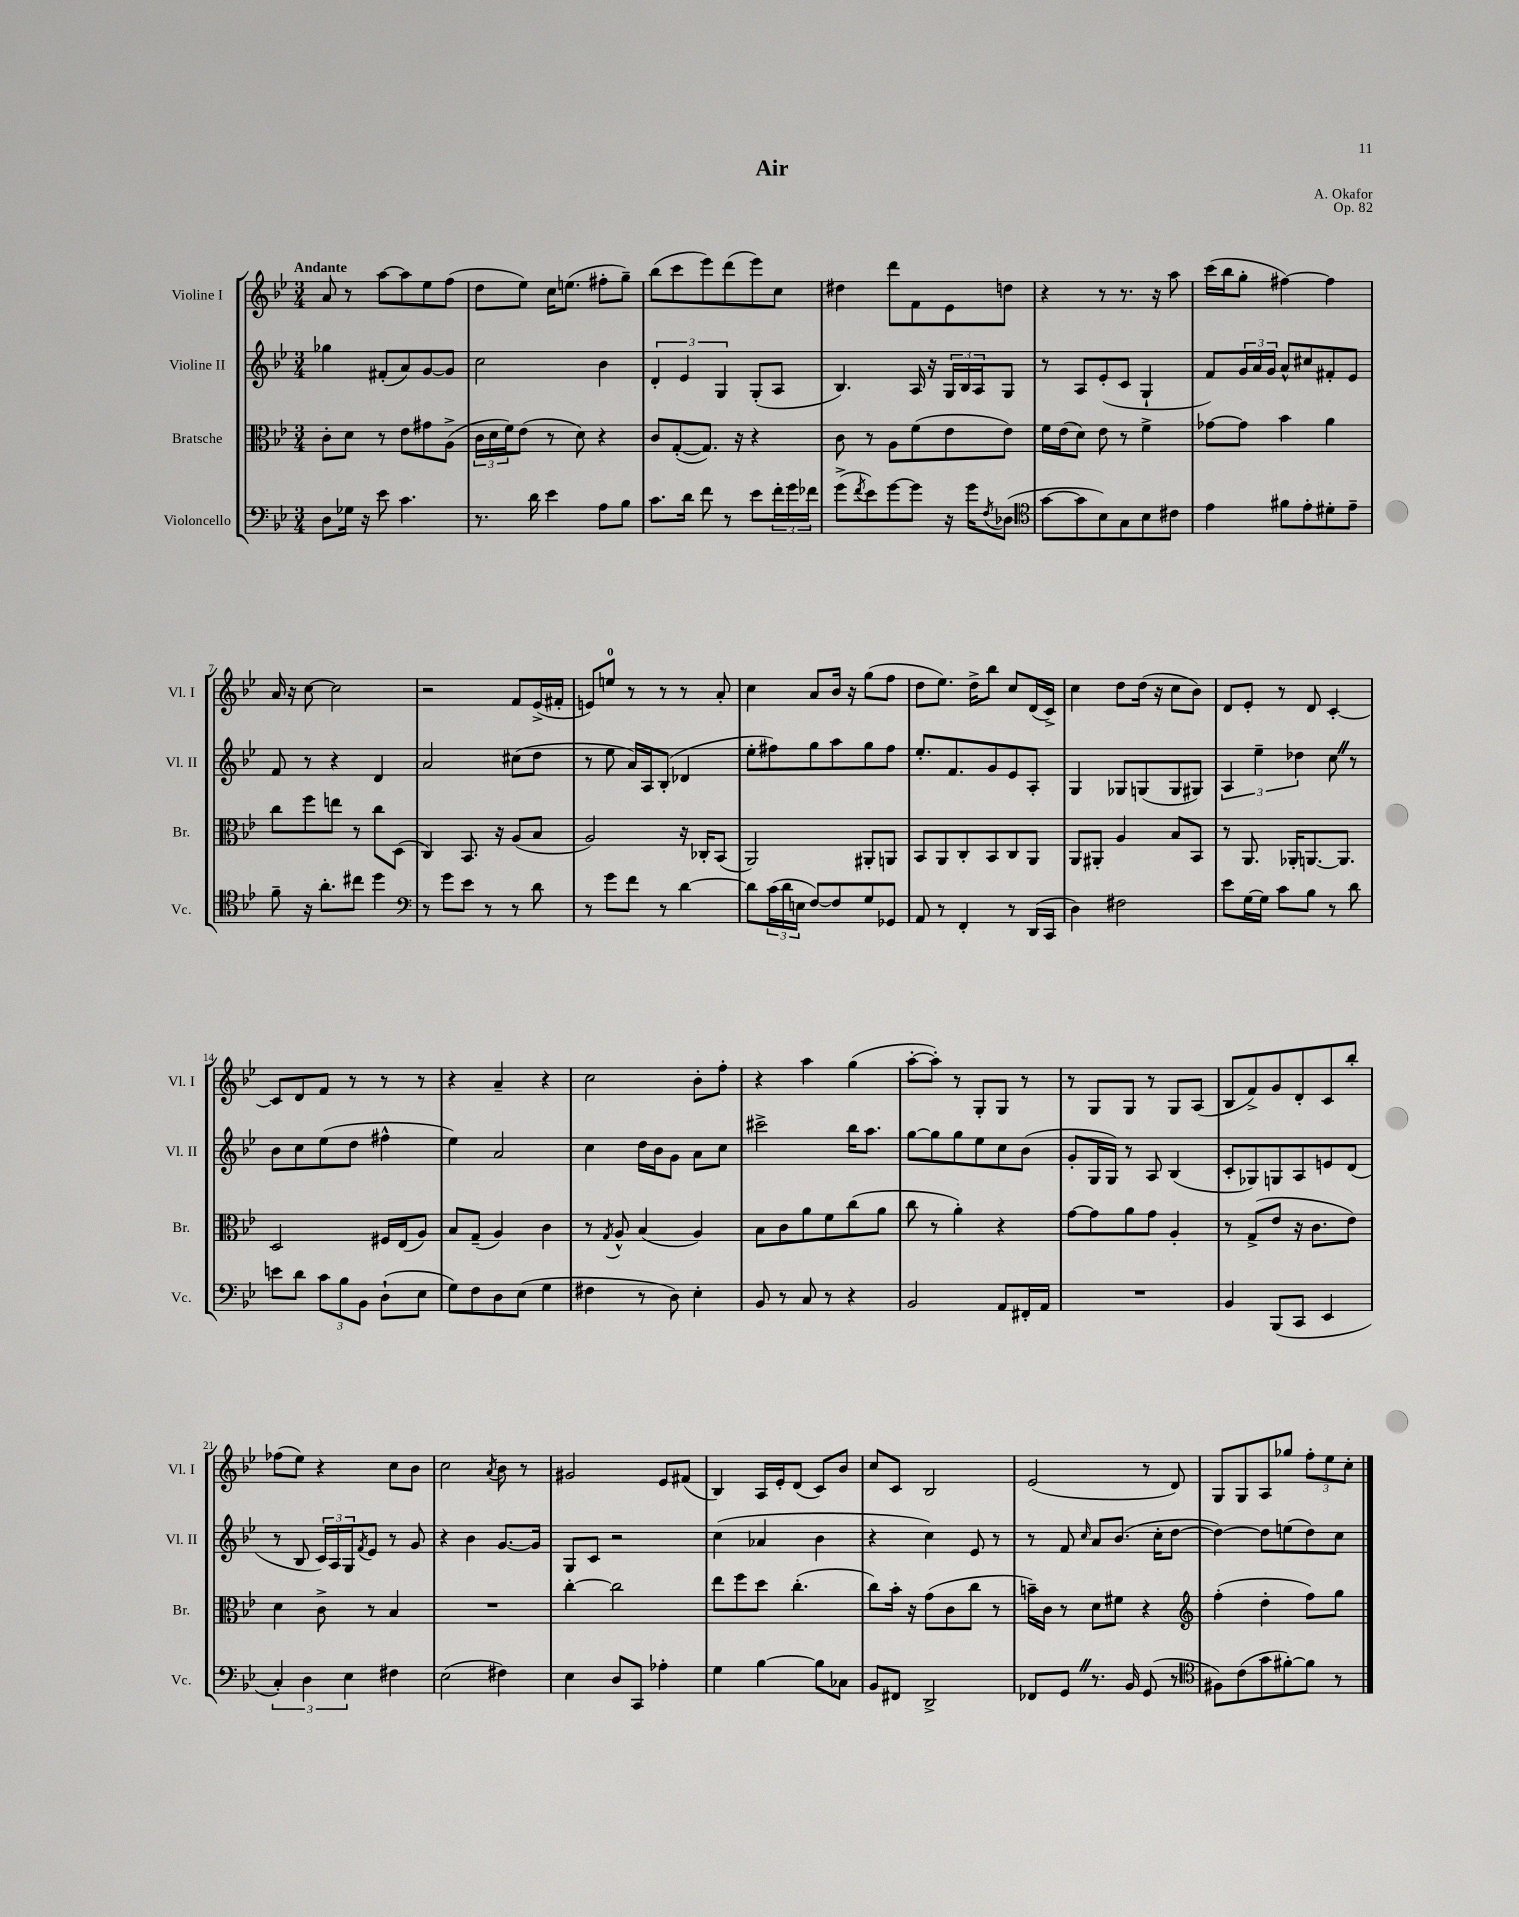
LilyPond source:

\header { title = "Air" composer = "A. Okafor" opus = "Op. 82" }
<<
\new StaffGroup <<
\new Staff = "s0" \with { instrumentName = "Violine I" shortInstrumentName = "Vl. I" } {
    \clef treble \key bes \major \numericTimeSignature \time 3/4 \tempo "Andante"
    a'8 r8 a''8~ a''8 ees''8 f''8( |
    d''8 ees''8) c''16 e''8.( fis''8-. g''8--) |
    bes''8( c'''8 ees'''8) d'''8( ees'''8) c''8 |
    dis''4 d'''8 f'8 ees'8 d''8 |
    r4 r8 r8. r16 a''8 |
    c'''16( bes''16 g''8-. fis''4~) fis''4 |
    a'16 r16 c''8~ c''2 |
    r2 f'8 ees'16->( fis'16-. |
    e'8) e''8-0 r8 r8 r8 a'8-. |
    c''4 a'8 bes'16 r16 g''8( f''8 |
    d''8 ees''8.) d''16-> bes''8 c''8 d'16( c'16->) |
    c''4 d''8 d''16( r16 c''8 bes'8) |
    d'8 ees'8-. r8 d'8 c'4~-. |
    c'8 d'8 f'8 r8 r8 r8 |
    r4 a'4-- r4 |
    c''2 bes'8-. f''8-. |
    r4 a''4 g''4( |
    a''8~-. a''8-.) r8 g8-. g8 r8 |
    r8 g8 g8 r8 g8 a8( |
    bes8 f'8->) g'8 d'8-. c'8 bes''8-. |
    fes''8( ees''8) r4 c''8 bes'8 |
    c''2 \acciaccatura { a'8 } bes'8 r8 |
    gis'2 ees'8 fis'8( |
    bes4) a16 ees'16-. d'8( c'8) bes'8 |
    c''8 c'8 bes2 |
    ees'2( r8 d'8) |
    g8 g8 a8 ges''8 \tuplet 3/2 { f''8-. ees''8 c''8-. } \bar "|." |
}
\new Staff = "s1" \with { instrumentName = "Violine II" shortInstrumentName = "Vl. II" } {
    \clef treble \key bes \major \numericTimeSignature \time 3/4
    ges''4 fis'8-.( a'8) g'8~ g'8 |
    c''2 bes'4 |
    \tuplet 3/2 { d'4-. ees'4 g4 } g8-.( a8 |
    bes4.) a16 r16 \tuplet 3/2 { g16 bes16 a16 } g8 |
    r8 a8 ees'8-.( c'8 g4-! |
    f'8) \tuplet 3/2 { g'16 a'16 g'16 } a'8-^ cis''8 fis'8-. ees'8 |
    f'8 r8 r4 d'4 |
    a'2 cis''8( d''8 |
    r8 ees''8 a'16) a16 bes8-.( des'4 |
    ees''8-. fis''8) g''8 a''8 g''8 fis''8 |
    ees''8.-. f'8. g'8 ees'8 a8-. |
    g4 ges8 g8( g8 gis8) |
    \tuplet 3/2 { a4 ees''4-- des''4 } c''8 \once \override BreathingSign.text = \markup { \musicglyph "scripts.caesura.straight" } \breathe r8 |
    bes'8 c''8 ees''8( d''8 fis''4-^ |
    ees''4) a'2 |
    c''4 d''16 bes'16 g'8 a'8 c''8 |
    cis'''2-> bes''16 a''8. |
    g''8~ g''8 g''8 ees''8 c''8 bes'8( |
    g'8-. g16 g16) r8 a8 bes4( |
    c'8-. ges8) g8 a8 e'8 d'8( |
    r8 bes8 \tuplet 3/2 { c'16) a16 g16 } \acciaccatura { f'8 } ees'8 r8 g'8 |
    r4 bes'4 g'8.~ g'16 |
    g8 c'8 r2 |
    c''4( aes'4 bes'4 |
    r4 c''4) ees'8 r8 |
    r8 f'8 \grace { c''16 } a'8 bes'8.( c''16-. d''8~ |
    d''4~) d''8 e''8( d''8) c''8 \bar "|." |
}
\new Staff = "s2" \with { instrumentName = "Bratsche" shortInstrumentName = "Br." } {
    \clef alto \key bes \major \numericTimeSignature \time 3/4
    c'8-. d'8 r8 ees'8 gis'8 a8->( |
    \tuplet 3/2 { c'16 d'16 f'16) } ees'8( r8 d'8) r4 |
    c'8 g8~-.( g8.) r16 r4 |
    c'8 r8 a8 f'8( ees'8 ees'8) |
    f'16 ees'16( d'8) ees'8 r8 f'4-> |
    ges'8~ ges'8 bes'4 a'4 |
    c''8 f''8 e''8 r8 c''8 d8( |
    c4) bes,8. r16 a8( bes8 |
    a2) r16 ces16-. bes,8( |
    a,2) ais,8-. a,8 |
    bes,8 a,8 c8-. bes,8 c8 a,8 |
    a,8 ais,8-. a4 bes8 bes,8 |
    r8 a,8. aes,16-. a,8.~ a,8. |
    d2 fis16 ees16( a8) |
    bes8 g8--( a4) c'4 |
    r8 \acciaccatura { g8 } a8-^ bes4( a4) |
    bes8 c'8 a'8 f'8 c''8( a'8 |
    c''8 r8 a'4-.) r4 |
    g'8~ g'8 a'8 g'8 a4-. |
    r8 g8->( ees'8 r16 c'8. ees'8) |
    d'4 c'8-> r8 bes4 |
    R2. |
    c''4~-. c''2 |
    ees''8 f''8 d''8 c''4.-.( |
    c''8) bes'16-. r16 g'8( c'8 c''8 r8 |
    b'16--) c'16 r8 d'8 fis'8 r4 |
    \clef treble f''4-.( d''4-. f''8) g''8 \bar "|." |
}
\new Staff = "s3" \with { instrumentName = "Violoncello" shortInstrumentName = "Vc." } {
    \clef bass \key bes \major \numericTimeSignature \time 3/4
    d8 ges16 r16 ees'8 c'4. |
    r8. d'16 ees'4 a8 bes8 |
    c'8. d'16 f'8 r8 ees'8 \tuplet 3/2 { f'16-. g'16 fes'16 } |
    g'8->( \acciaccatura { f'8 } ees'8) g'8~ g'8 r16 g'16 \acciaccatura { f8 } des8( |
    \clef tenor g'8~ g'8 bes8) g8 bes8 cis'8 |
    ees'4 fis'8 ees'8-. dis'8-. ees'8-- |
    f'8-- r16 a'8.-. cis''8 d''4 |
    \clef bass r8 g'8 ees'8 r8 r8 d'8 |
    r8 g'8 f'8 r8 d'4~ |
    d'8 \tuplet 3/2 { c'16( d'16 e16 } f8~) f8 g8 ges,8 |
    a,8 r8 f,4-. r8 d,16( c,16 |
    d4) fis2 |
    ees'8 g16~ g16 c'8 bes8 r8 d'8 |
    e'8 d'8 \tuplet 3/2 { c'8 bes8 bes,8 } d8-!( ees8 |
    g8) f8 d8 ees8( g4 |
    fis4 r8 d8) ees4-. |
    bes,8 r8 c8 r8 r4 |
    bes,2 a,8 fis,16-. a,16 |
    R2. |
    bes,4 bes,,8( c,8 ees,4 |
    \tuplet 3/2 { c4-.) d4 ees4 } fis4 |
    ees2( fis4) |
    ees4 d8 c,8 aes4-. |
    g4 bes4~ bes8 ces8 |
    bes,8 fis,8 d,2-> |
    fes,8 g,8 \once \override BreathingSign.text = \markup { \musicglyph "scripts.caesura.straight" } \breathe r8. bes,16 g,8( r8 |
    \clef tenor fis8) c'8( g'8 fis'8~-.) fis'8 r8 \bar "|." |
}
>>
>>
